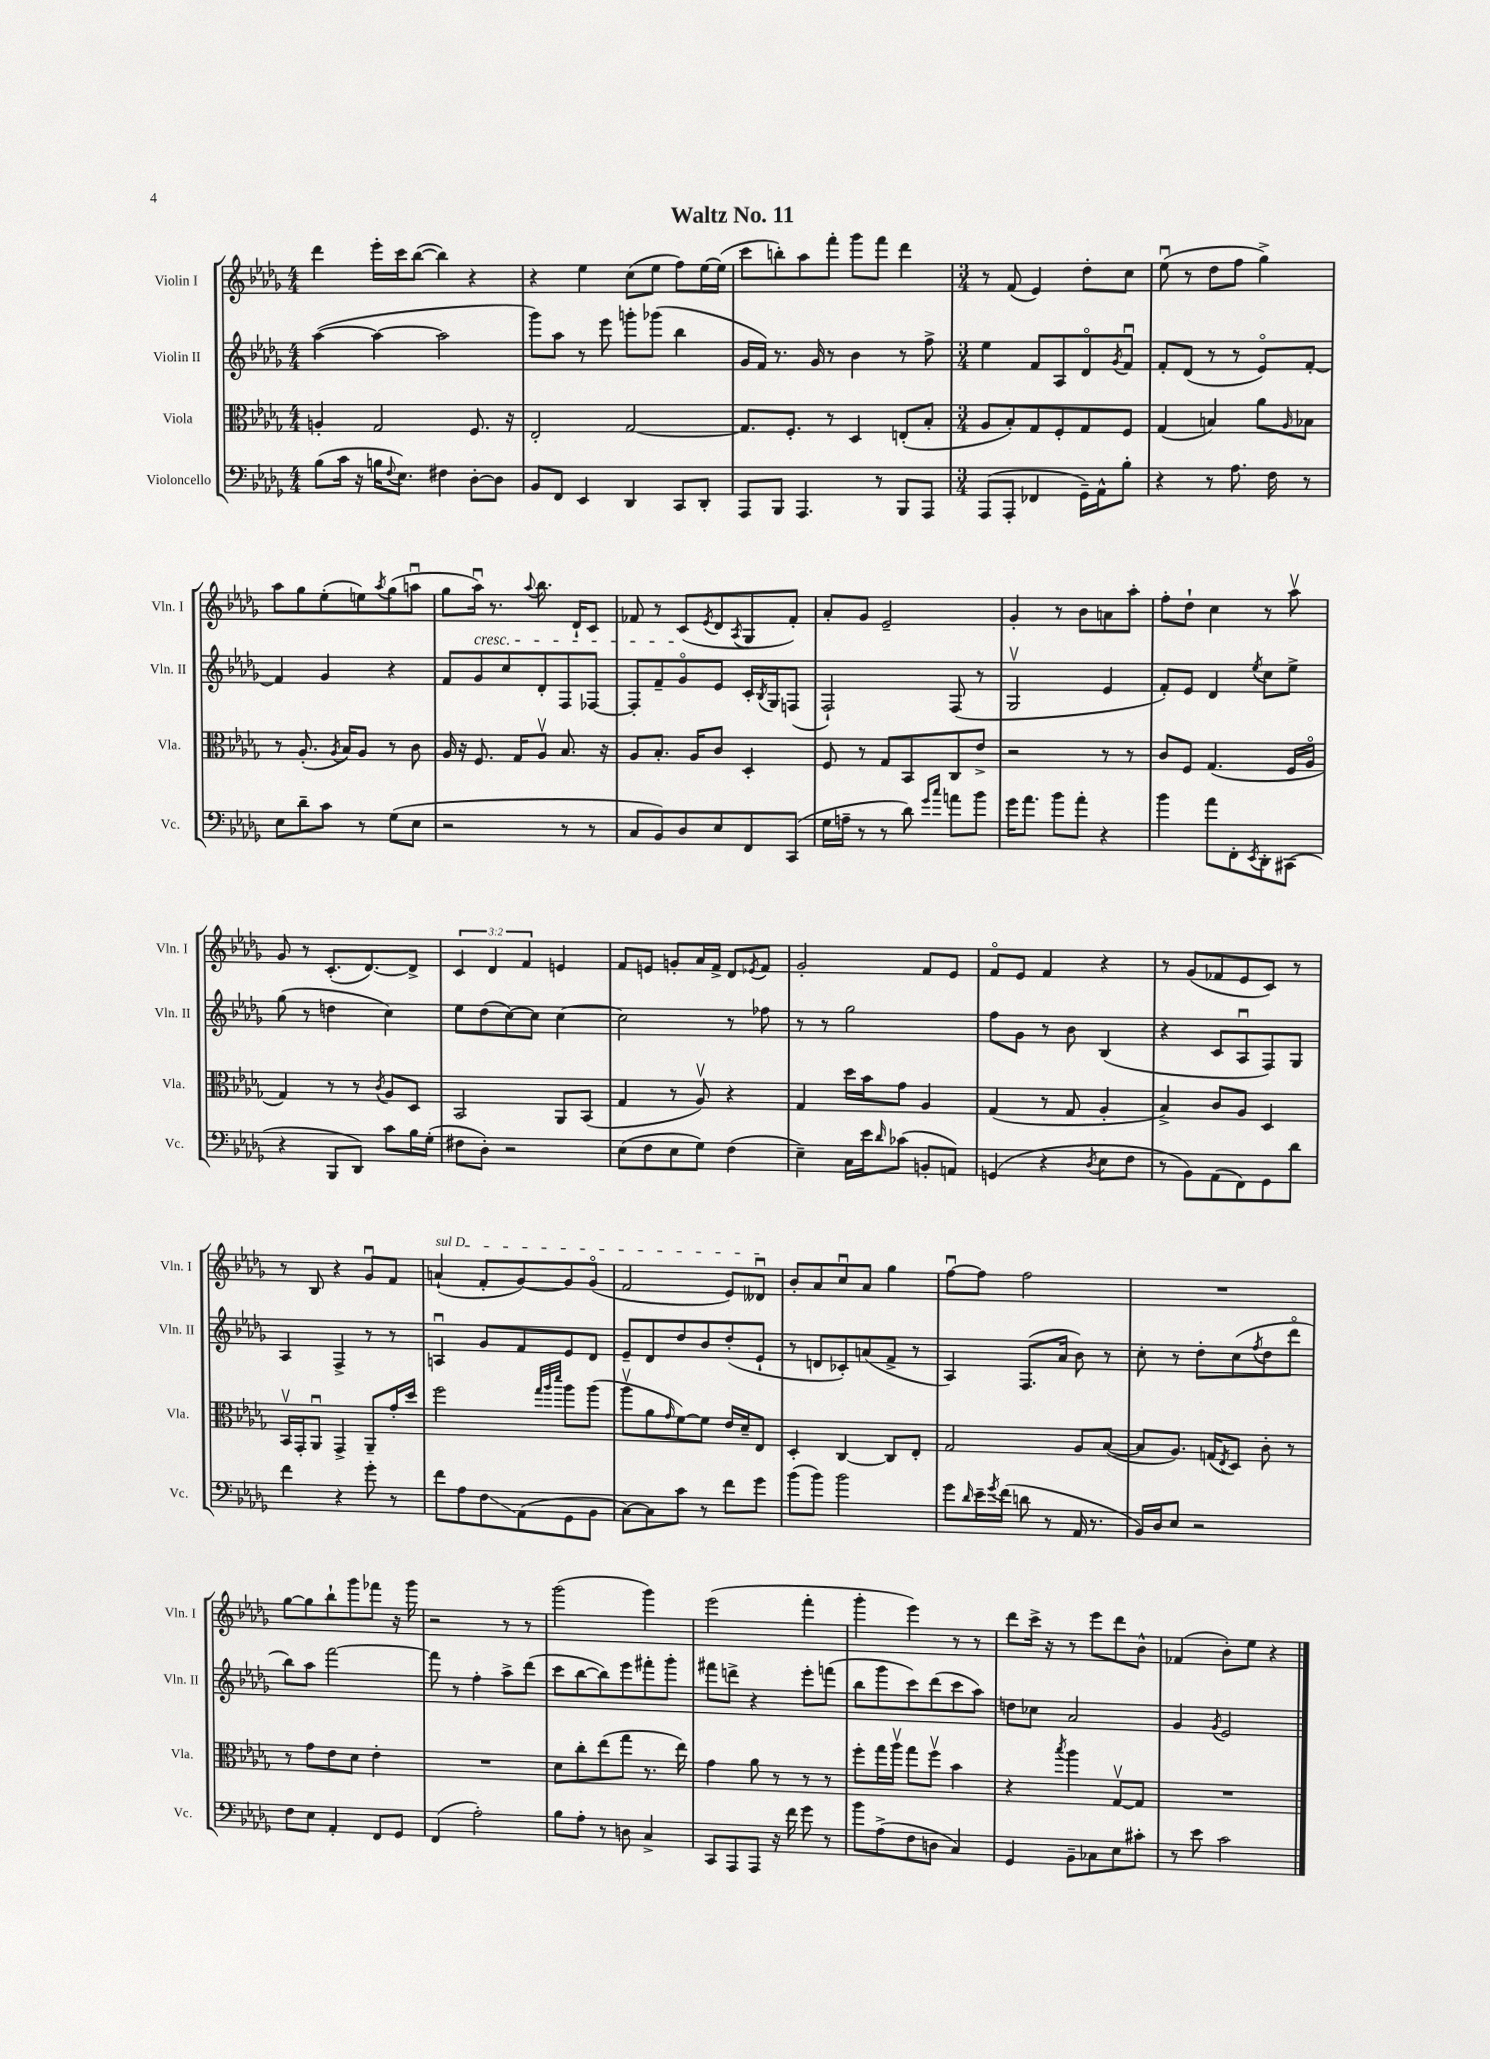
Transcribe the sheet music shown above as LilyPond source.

\header { title = "Waltz No. 11" }
<<
\new StaffGroup <<
\new Staff = "s0" \with { instrumentName = "Violin I" shortInstrumentName = "Vln. I" } {
    \clef treble \key des \major \numericTimeSignature \time 4/4 \override Staff.TupletNumber.text = #tuplet-number::calc-fraction-text
    des'''4 ees'''16-. c'''16 bes''8~( bes''4) r4 |
    r4 ees''4 c''8( ees''8 f''8) ees''16~ ees''16( |
    c'''8 b''8-.) aes''8 f'''8-. ges'''8 f'''8 des'''4 |
    \numericTimeSignature \time 3/4 r8 f'8( ees'4) des''8-. c''8 |
    ees''8\downbow( r8 des''8 f''8 ges''4->) |
    aes''8 ges''8 ees''8-.( e''8) \acciaccatura { aes''8 } ges''8( a''8\downbow |
    ges''8 aes''16\downbow\cresc) r8. \appoggiatura { aes''8 } bes''8. des'16-! c'8 |
    fes'8 r8 c'8\!( \acciaccatura { ees'8 } des'8 \acciaccatura { aes8 } ges8 fes'8-.) |
    aes'8-. ges'8 ees'2-- |
    ges'4-. r8 bes'8 a'8 aes''8-. |
    f''8-. des''8-! c''4 r8 aes''8\upbow |
    ges'8 r8 c'8.-.( des'8.~) des'8-> |
    \tuplet 3/2 { c'4 des'4 f'4 } e'4 |
    f'8 e'8 g'8-. aes'16 f'16-> des'8 \acciaccatura { ees'8 } f'8 |
    ges'2-. f'8 ees'8 |
    f'8\flageolet ees'8 f'4 r4 |
    r8 ges'8( fes'8 ees'8 c'8) r8 |
    r8 bes8 r4 ges'8\downbow f'8 |
    \once \override TextSpanner.bound-details.left.text = \markup { \italic "sul D" } a'4-!\startTextSpan( f'8-. ges'8~) ges'8 ges'8\flageolet( |
    f'2 ees'8) deses'8\downbow\stopTextSpan |
    bes'8-. aes'8 c''8\downbow aes'8 ges''4 |
    f''8~\downbow f''8 f''2 |
    R2. |
    ges''8~ ges''8 bes''8-! ges'''8 fes'''8 r16 ges'''16 |
    r2 r8 r8 |
    ges'''2( ges'''4) |
    ees'''2( f'''4-. |
    ges'''4-. ees'''4) r8 r8 |
    des'''8 c'''16-> r16 r8 ees'''8 des'''8 bes'8-^ |
    fes'4( bes'8-.) ees''8 r4 \bar "|." |
}
\new Staff = "s1" \with { instrumentName = "Violin II" shortInstrumentName = "Vln. II" } {
    \clef treble \key des \major \numericTimeSignature \time 4/4
    aes''4~( aes''4~ aes''2 |
    ges'''8) aes''8 r8 ees'''8 g'''8-. ges'''8( bes''4 |
    ges'16 f'16) r8. ges'16 r8 bes'4 r8 f''8-> |
    \numericTimeSignature \time 3/4 ees''4 f'8 aes8 des'8\flageolet \acciaccatura { ges'8 } f'8\downbow |
    f'8-. des'8( r8 r8 ees'8\flageolet) f'8~-. |
    f'4 ges'4 r4 |
    f'8 ges'8 c''8 des'8-. f8 fes8~ |
    fes8-. f'8-- ges'8\flageolet ees'8 c'16-. \acciaccatura { bes8 } ges16 f8( |
    f2-!) f8( r8 |
    ges2\upbow ees'4 |
    f'8-.) ees'8 des'4 \acciaccatura { ees''8 } c''8 ees''8-> |
    ges''8( r8 d''4 c''4) |
    ees''8 des''8( c''8~) c''8 c''4~ |
    c''2 r8 fes''8 |
    r8 r8 ges''2 |
    f''8 ges'8 r8 bes'8 bes4( |
    r4 c'8 aes8\downbow f8) ges8 |
    aes4 f4-> r8 r8 |
    a4\downbow ges'8 f'8 ees'8 des'8 |
    ees'8-- des'8 des''8 bes'8 des''8-.( ees'8-! |
    r8 d'8 ces'8-.) a'8( f'8-> r8 |
    aes4) f8.( aes'16 bes'8) r8 |
    c''8-. r8 des''8-. c''8( \acciaccatura { f''8 } des''8 des'''8\flageolet |
    bes''8) aes''8 f'''2~ |
    f'''8 r8 f''4-. aes''8-> des'''8( |
    c'''8 bes''8~ bes''8) ees'''8 fis'''8-. ges'''8-. |
    fis'''8 d'''8-> r4 ees'''8-. f'''8( |
    bes''8 ges'''8 c'''8) des'''8( c'''8 aes''8) |
    d''8 ces''8 aes'2 |
    ges'4 \acciaccatura { ges'8 } ees'2 \bar "|." |
}
\new Staff = "s2" \with { instrumentName = "Viola" shortInstrumentName = "Vla." } {
    \clef alto \key des \major \numericTimeSignature \time 4/4
    a4-. ges2 f8. r16 |
    ees2-. ges2~ |
    ges8. f8.-. r8 des4 e8-.( bes8-. |
    \numericTimeSignature \time 3/4 aes8 bes8-.) ges8 f8-. ges8 f8 |
    ges4( b4) aes'8 \grace { aes16 } bes8 |
    r8 aes8.-.( \acciaccatura { aes8 } bes16) aes8 r8 c'8 |
    aes16 r16 f8. ges16 aes8\upbow bes8. r16 |
    aes8 bes8.-. aes16 c'8 des4-. |
    f8 r8 ges8 bes,8 c8 ees'8-> |
    r2 r8 r8 |
    c'8 f8 ges4.( f16 aes16\flageolet |
    ges4) r8 r8 \acciaccatura { c'8 } aes8 des8 |
    bes,2 aes,8 bes,8( |
    ges4 r8 aes8\upbow) r4 |
    ges4 des''16 bes'16 ges'8 aes4 |
    ges4( r8 ges8 aes4-. |
    bes4->) c'8 aes8 des4 |
    bes,16\upbow ges,16-. aes,8\downbow ges,4-> aes,8-- ges'16-. des''16 |
    f''2 \grace { ges''32 aes''32 des'''32 } aes''8 aes''8( |
    aes''8\upbow aes'8 \grace { ges'16 } f'8~) f'8 ees'16 des'16-- ees8 |
    des4-. c4~ c8 ees8-. |
    ges2 aes8 bes8~( |
    bes8 aes8.) g16( \acciaccatura { ees8 } des8) c'8-. r8 |
    r8 ges'8 ees'8 des'8 ees'4-. |
    R2. |
    des'8 c''8-. ees''8( ges''8 r8. ees''16) |
    ges'4 aes'8 r8 r8 r8 |
    f''8-. ges''16 aes''16\upbow ges''8 f''8\upbow bes'4 |
    r4 \acciaccatura { bes''8 } aes''4 ges8~\upbow ges8 |
    R2. \bar "|." |
}
\new Staff = "s3" \with { instrumentName = "Violoncello" shortInstrumentName = "Vc." } {
    \clef bass \key des \major \numericTimeSignature \time 4/4
    bes8( c'16 r16 b16 \appoggiatura { f8 } ees8.) fis4 des8~-. des8 |
    bes,8 f,8 ees,4 des,4 c,8 des,8-. |
    aes,,8 bes,,8 aes,,4. r8 bes,,8 aes,,8 |
    \numericTimeSignature \time 3/4 aes,,8( aes,,8-. fes,4 ges,16--) aes,16-^ bes8-. |
    r4 r8 aes8. f16 r8 |
    ees8 des'8-- c'8 r8 ges8( ees8 |
    r2 r8 r8 |
    c8 bes,8) des8 ees8 f,8 c,8( |
    ges16 a16-- r8 r8 des'8) \grace { ges'16 c''16 } a'8 bes'8 |
    ges'16 aes'8. bes'8 aes'8-. r4 |
    bes'4 aes'8 f,8-. \acciaccatura { ees,8 } des,8-. cis,8( |
    r4 bes,,8 des,8) c'8 bes16 ges16-.( |
    fis8 des8-.) r2 |
    ees8( f8 ees8 ges8) f4( |
    ees4--) c16 ees'16 \grace { des'16 } ces'8( b,8-. a,8) |
    g,4( r4 \acciaccatura { des8 } ees8 f8 |
    r8 bes,8) aes,8( f,8) ges,8 des'8 |
    f'4 r4 ges'8-. r8 |
    f'8 aes8 f8\glissando aes,8( ges,8 bes,8 |
    c8~) c8 c'8 r8 f'8 ges'8 |
    bes'8( bes'8) bes'2 |
    ges'8 \grace { des'16 } ees'16-- \acciaccatura { ges'8 } f'16( d'8 r8 aes,16 r8. |
    bes,16) des16 ees8 r2 |
    f8 ees8 aes,4-. f,8 ges,8 |
    f,4( aes2-.) |
    bes8 aes8-. r8 d8 c4-> |
    c,8 aes,,8 aes,,8 r16 f'16 ges'8 r8 |
    bes'8 aes8->( f8 d8 c4) |
    ges,4 bes,8-- ces8 ees8 cis'8-. |
    r8 ees'8 c'2 \bar "|." |
}
>>
>>
\layout { \context { \Score \remove "Bar_number_engraver" } }
